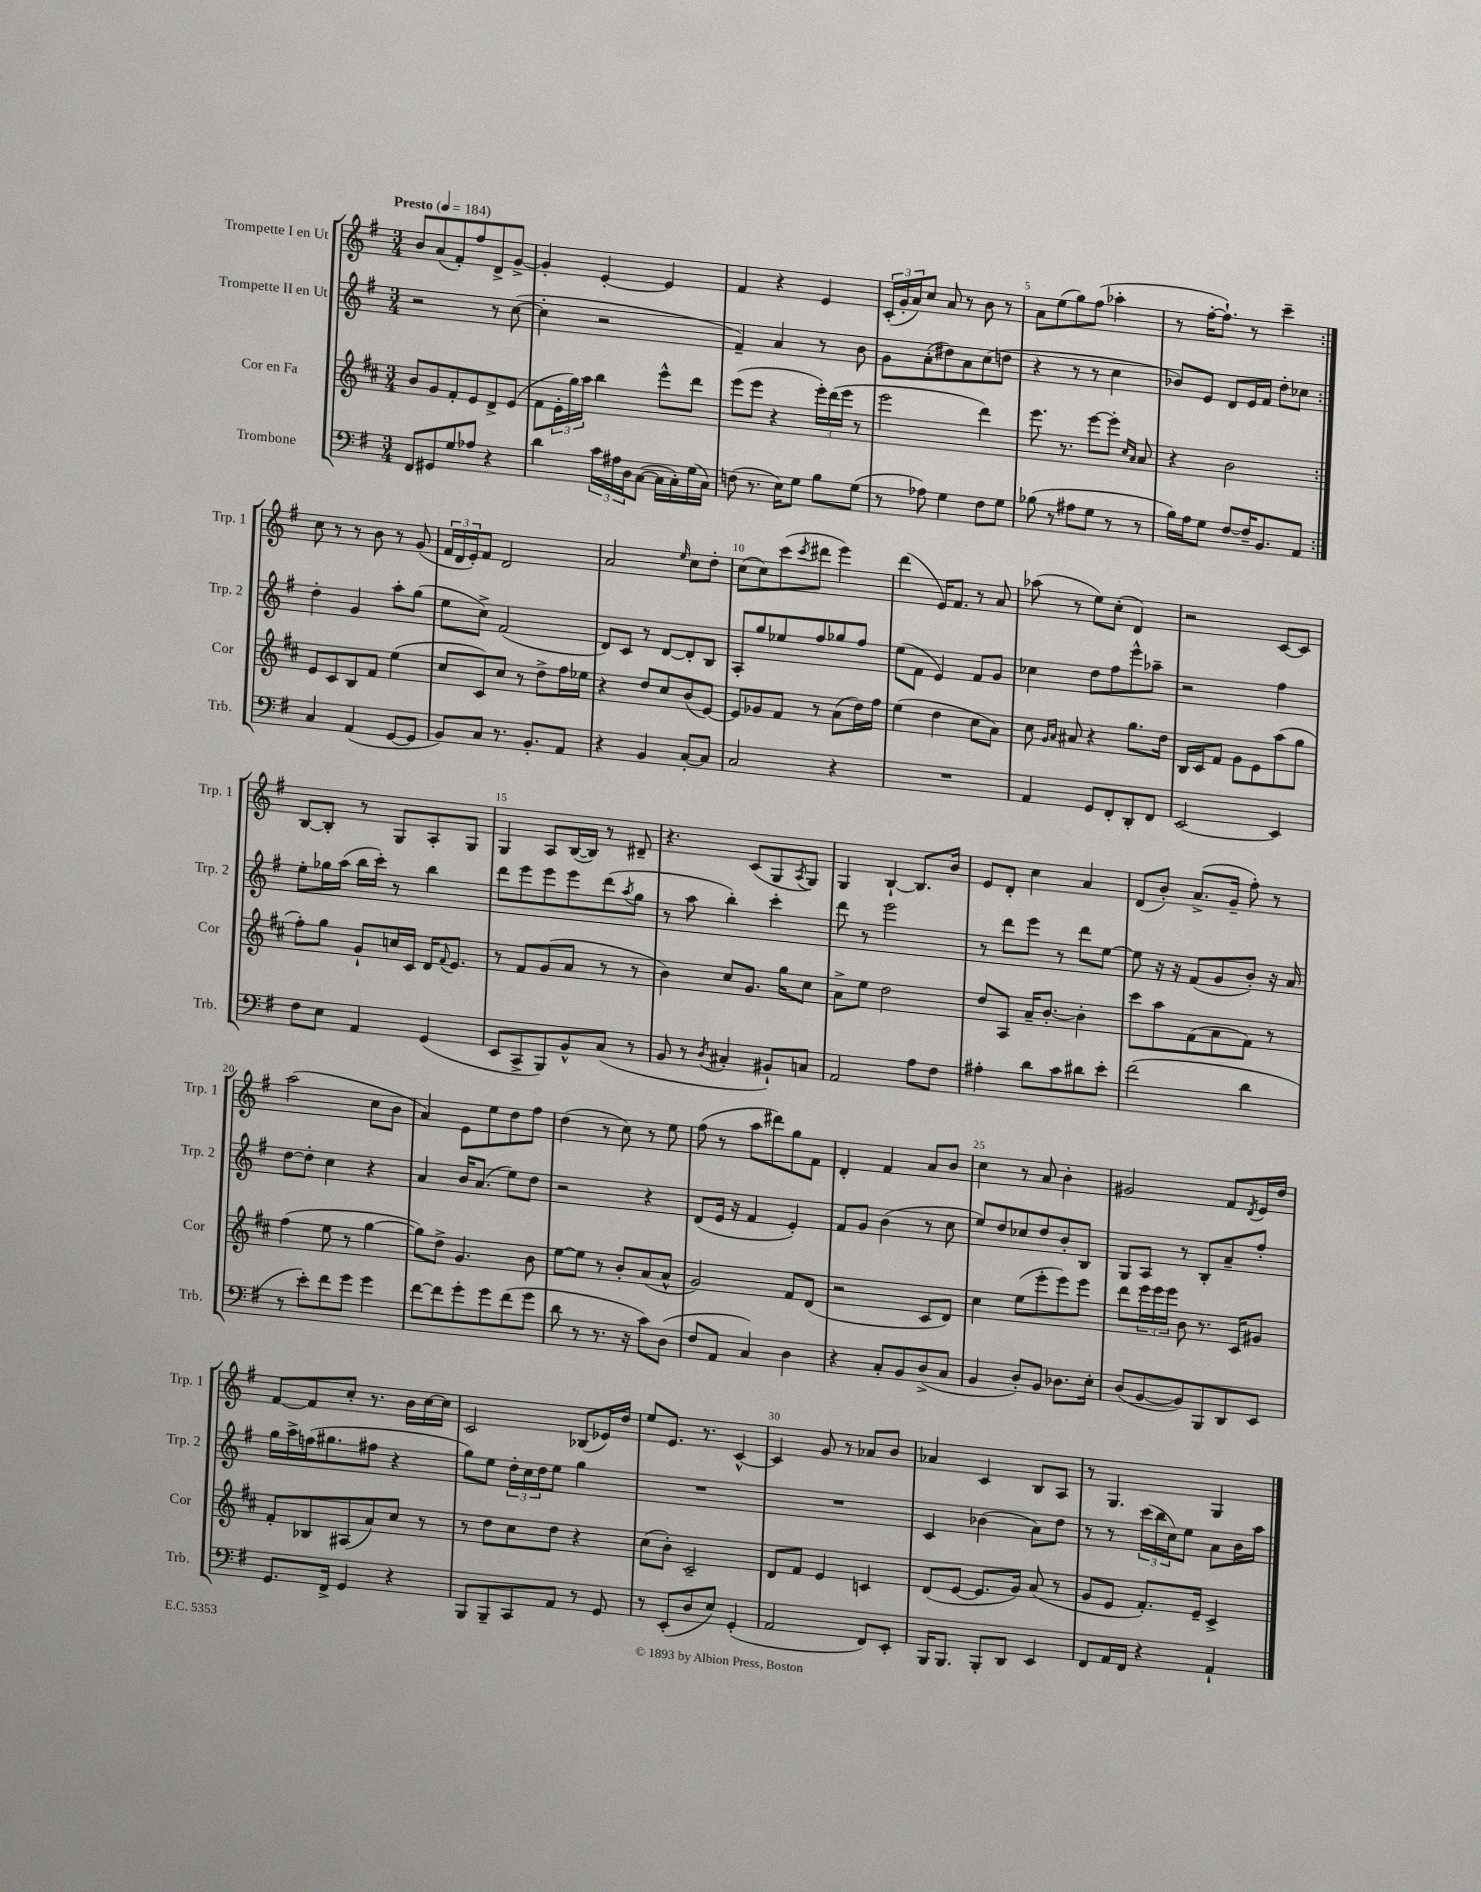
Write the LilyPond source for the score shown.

<<
\new StaffGroup <<
\new Staff = "s0" \with { instrumentName = "Trompette I en Ut" shortInstrumentName = "Trp. 1" } {
    \clef treble \key g \major \numericTimeSignature \time 3/4 \tempo "Presto" 4 = 184
    \repeat volta 2 { b'8 a'8( fis'8-.) fis''8 d'8-> g'8~-> |
    g'4-. e'4~-. e'4 |
    fis'4 r4 e'4 |
    \tuplet 3/2 { c'16-.( g'16-. a'16) } c''8 a'8 r8 b'8 r8 |
    a'8 e''8( g''8) fis''8( aes''4-. |
    r8 fis''16~-. fis''8.-!) r8 c'''4-- | }
    c''8 r8 r8 b'8 r8 g'8( |
    \tuplet 3/2 { fis'16 d'16 e'16-.) } fis'8 d'2 |
    a'2 \grace { e''16 } c''8 d''8-. |
    c''8( c''8) c'''8( \acciaccatura { c'''8 } dis'''8 e'''4) |
    d'''4( e'16) fis'8. r8 a'8 |
    aes''8( r8 e''8) c''8-.( d'4) |
    r2 c'8~ c'8 |
    b8~ b8-. r8 g8 a8-. g8 |
    g4 a8 b16~( b16) r8 dis'8-- |
    r4. c'8( g8 \acciaccatura { a8 } g8) |
    g4 b4~-! b8. b'16 |
    e'8 d'8-. c''4 a'4 |
    d'8( b'8-.) a'8.->( g'16-- fis''8-.) r8 |
    a''2( c''8 b'8 |
    a'4) e'8 e''8 d''8 fis''8 |
    d''4( r8 c''8) r8 e''8 |
    fis''8( r8 a''8 dis'''8) g''8 fis'8 |
    d'4-. fis'4 a'8 b'8 |
    c''4 r8 a'8 b'4-. |
    gis'2 fis'8 \acciaccatura { d'8 } e'16 d''16 |
    fis'8~ fis'8 c''8-. r8. b'16 c''16~ c''16 |
    c'2 bes8( ees'16) d''16 |
    e''8 e'8. r8. c'4~-^ |
    c'4 g'8 r8 aes'8 b'8 |
    aes'4 c'4 b8 a8 |
    r8 g4. g4 \bar "|." |
}
\new Staff = "s1" \with { instrumentName = "Trompette II en Ut" shortInstrumentName = "Trp. 2" } {
    \clef treble \key g \major \numericTimeSignature \time 3/4
    \repeat volta 2 { r2 r8 c''8~( |
    c''4-. r2 |
    fis'4--) a'4 r8 b'8 |
    g'8 a'8-.( dis''8) a'8 c''8( d''8 |
    r4 r8 r8 c''4 |
    bes'8) e'8 d'8 e'16 fis'16 d''8-. ces''8 | }
    d''4-. g'4 a''8-. g''8( |
    e''8 c''8->) fis'2( |
    d'8) c'8 r8 d'8~ d'8-. b8 |
    a8-. g''8 ees''8 fis''8 ges''8 fis''8 |
    e''8( fis'8 e'4) fis'8 g'8 |
    ces''4 d''8 fis''8 e'''8-^ aes''8-- |
    r2 fis''4 |
    e''8-. ges''16 a''16( b''16 c'''16-.) r8 b''4 |
    d'''8 e'''8 e'''8 e'''8 d'''8( \acciaccatura { a''8 } g''8 |
    r8 a''8 b''4-.) c'''4-. |
    d'''8 r8 e'''2 |
    r8 d'''8 e'''8 r8 d'''8 e''8~ |
    e''8 r16 r16 fis'8( g'8 b'8-.) r16 a'16 |
    d''8~ d''8-. c''4 r4 |
    a'4 b'16 a'8.( e''8) d''8 |
    r2 r4 |
    d'8( e'16 r16 fis'4 e'4-.) |
    fis'8 g'8 b'4( r8 c''8 |
    e''8) d''8 ces''8 d''8 b'8-. b8 |
    g8 a8 r8 b8-. a'8-- fis''8-. |
    g''16 a''16-> f''16( gis''8. fis''8 r4 |
    g''8) e''8 \tuplet 3/2 { d''16-. c''16 d''16 } e''8 g''4 |
    R2. |
    R2. |
    c'4 bes'4( a'8) d''8 |
    r8 r8 \tuplet 3/2 { c'''16( b''16 c''16) } e''8 a'8 b'16 a''16 \bar "|." |
}
\new Staff = "s2" \with { instrumentName = "Cor en Fa" shortInstrumentName = "Cor" } {
    \clef treble \key d \major \numericTimeSignature \time 3/4
    \repeat volta 2 { b'8 g'8 fis'8-. e'8 d'8-> e'8( |
    fis'8 \tuplet 3/2 { e'16-. g''16) a''16 } b''4 e'''8-^ d'''8 |
    e'''8( e'''8 r4 \tuplet 3/2 { e'''16-.) d'''16( e'''16 } r8 |
    e'''2 d'''4) |
    e'''8. r8. e'''8~ e'''8-. \grace { cis''16 a'16 } a'8 |
    r4 b'2 | }
    e'8 cis'8 b8 fis'8 e''4( |
    cis''8 cis'8) cis''8 r8 d''8-> fis''16 ees''16 |
    r4 d''8 cis''8 b'8( e'8~) |
    e'8 ges'8 fis'8 r8 a'8( d''16) fis''16 |
    e''4( d''4 cis''8 a'8) |
    cis''8 \grace { g'16 a'16 } ais'8 r4 g''8. d''16 |
    b16 cis'16 fis'8 g'8 e'8 a''8( g''8 |
    fis''8-.) g''8 g'8-! c''16 cis'16 d'16 \appoggiatura { fis'8 } e'8. |
    r8 fis'8 g'8( a'8 r8 r8 |
    b'4) cis''8 g'8. g''16 cis''8 |
    a'8-> e''8 d''2 |
    d''8 a8 a'16-- b'8.~-. b'4-. |
    cis'''8 a''8 fis'8( a'8 fis'8) r8 |
    fis''4( e''8 r8 g''4~ |
    g''8) d''8-> g'4. b'8 |
    e''8~ e''8 r8 b'8-. a'8( a'8-^ |
    g'2) fis'8 d'8( |
    r2 cis'8 d'8) |
    cis''4 e''8( e'''8-. e'''8) e'''8 |
    d'''8 \tuplet 3/2 { e'''16 e'''16 e'''16 } b'8 r8. cis'16 gis'8 |
    fis'8-. bes8 ais8( a'8) cis''8 r8 |
    r8 d''8 cis''8 d''8 r4 |
    cis''8( b'8-.) cis'2-- |
    d'8 fis'8 e'4 c'4 |
    d'8( e'8~ e'8. g'16) a'8( r8 |
    g'8 e'8 fis'8.-.) e'16-- cis'4-> \bar "|." |
}
\new Staff = "s3" \with { instrumentName = "Trombone" shortInstrumentName = "Trb." } {
    \clef bass \key g \major \numericTimeSignature \time 3/4
    \repeat volta 2 { fis,8 gis,8 g8 aes8 r4 |
    d'4 \tuplet 3/2 { c'16 ais16 d16 } c8~( c16 c16-.) g16( c16) |
    f8( r8. e16) g8 b8 g8( |
    r8 aes8) g4 fis8 g8 |
    bes8( r8 ais8 g8 r8 r8 |
    b16) a16 g8 fis8~ fis16-- b,8. a,8 | }
    c4 a,4( g,8~ g,8 |
    b,8) c8 r8. b,8.-. a,8 |
    r4 b,4 c8~-. c8 |
    c2 r4 |
    R2. |
    a,4 g,8 fis,8-. d,8-. fis,8 |
    e,2~ e,4 |
    fis8 e8 a,4 g,4( |
    e,8 c,8-> b,,8) b,8-^ c8( r8 |
    b,8 r8 \acciaccatura { d8 } cis4-. bis,8-!) c8 |
    a,2 a8 fis8 |
    ais4-. d'8 c'8 dis'8 e'8-. |
    fis'2( d'4 |
    r8 e'8-.) fis'8 g'8 g'4 |
    fis'8~ fis'8 g'8-. g'8 fis'8( g'8 |
    d'8 r8 r8. r16 c'8) d8( |
    fis8 a,8 c4) d4 |
    r4 c8-. b,8 d8->( c8 |
    b,4 d8-.) b,8 des8. e16-. |
    d8( b,8~ b,8) b,,8 d,8 e,8 |
    g,8. fis,16-> g,4 r4 |
    b,,8 b,,8-- c,8 a,8 r8 g,8 |
    r8 e,8-.( d8 e8) g,4-.( |
    a,2 fis,8) e,8-. |
    b,,16 b,,8. b,,8-. d,8 e,4 |
    fis,8 a,16 fis,16 r4 a,4-! \bar "|." |
}
>>
>>
\layout { \context { \Score \override BarNumber.break-visibility = ##(#f #t #t) barNumberVisibility = #(every-nth-bar-number-visible 5) } }
